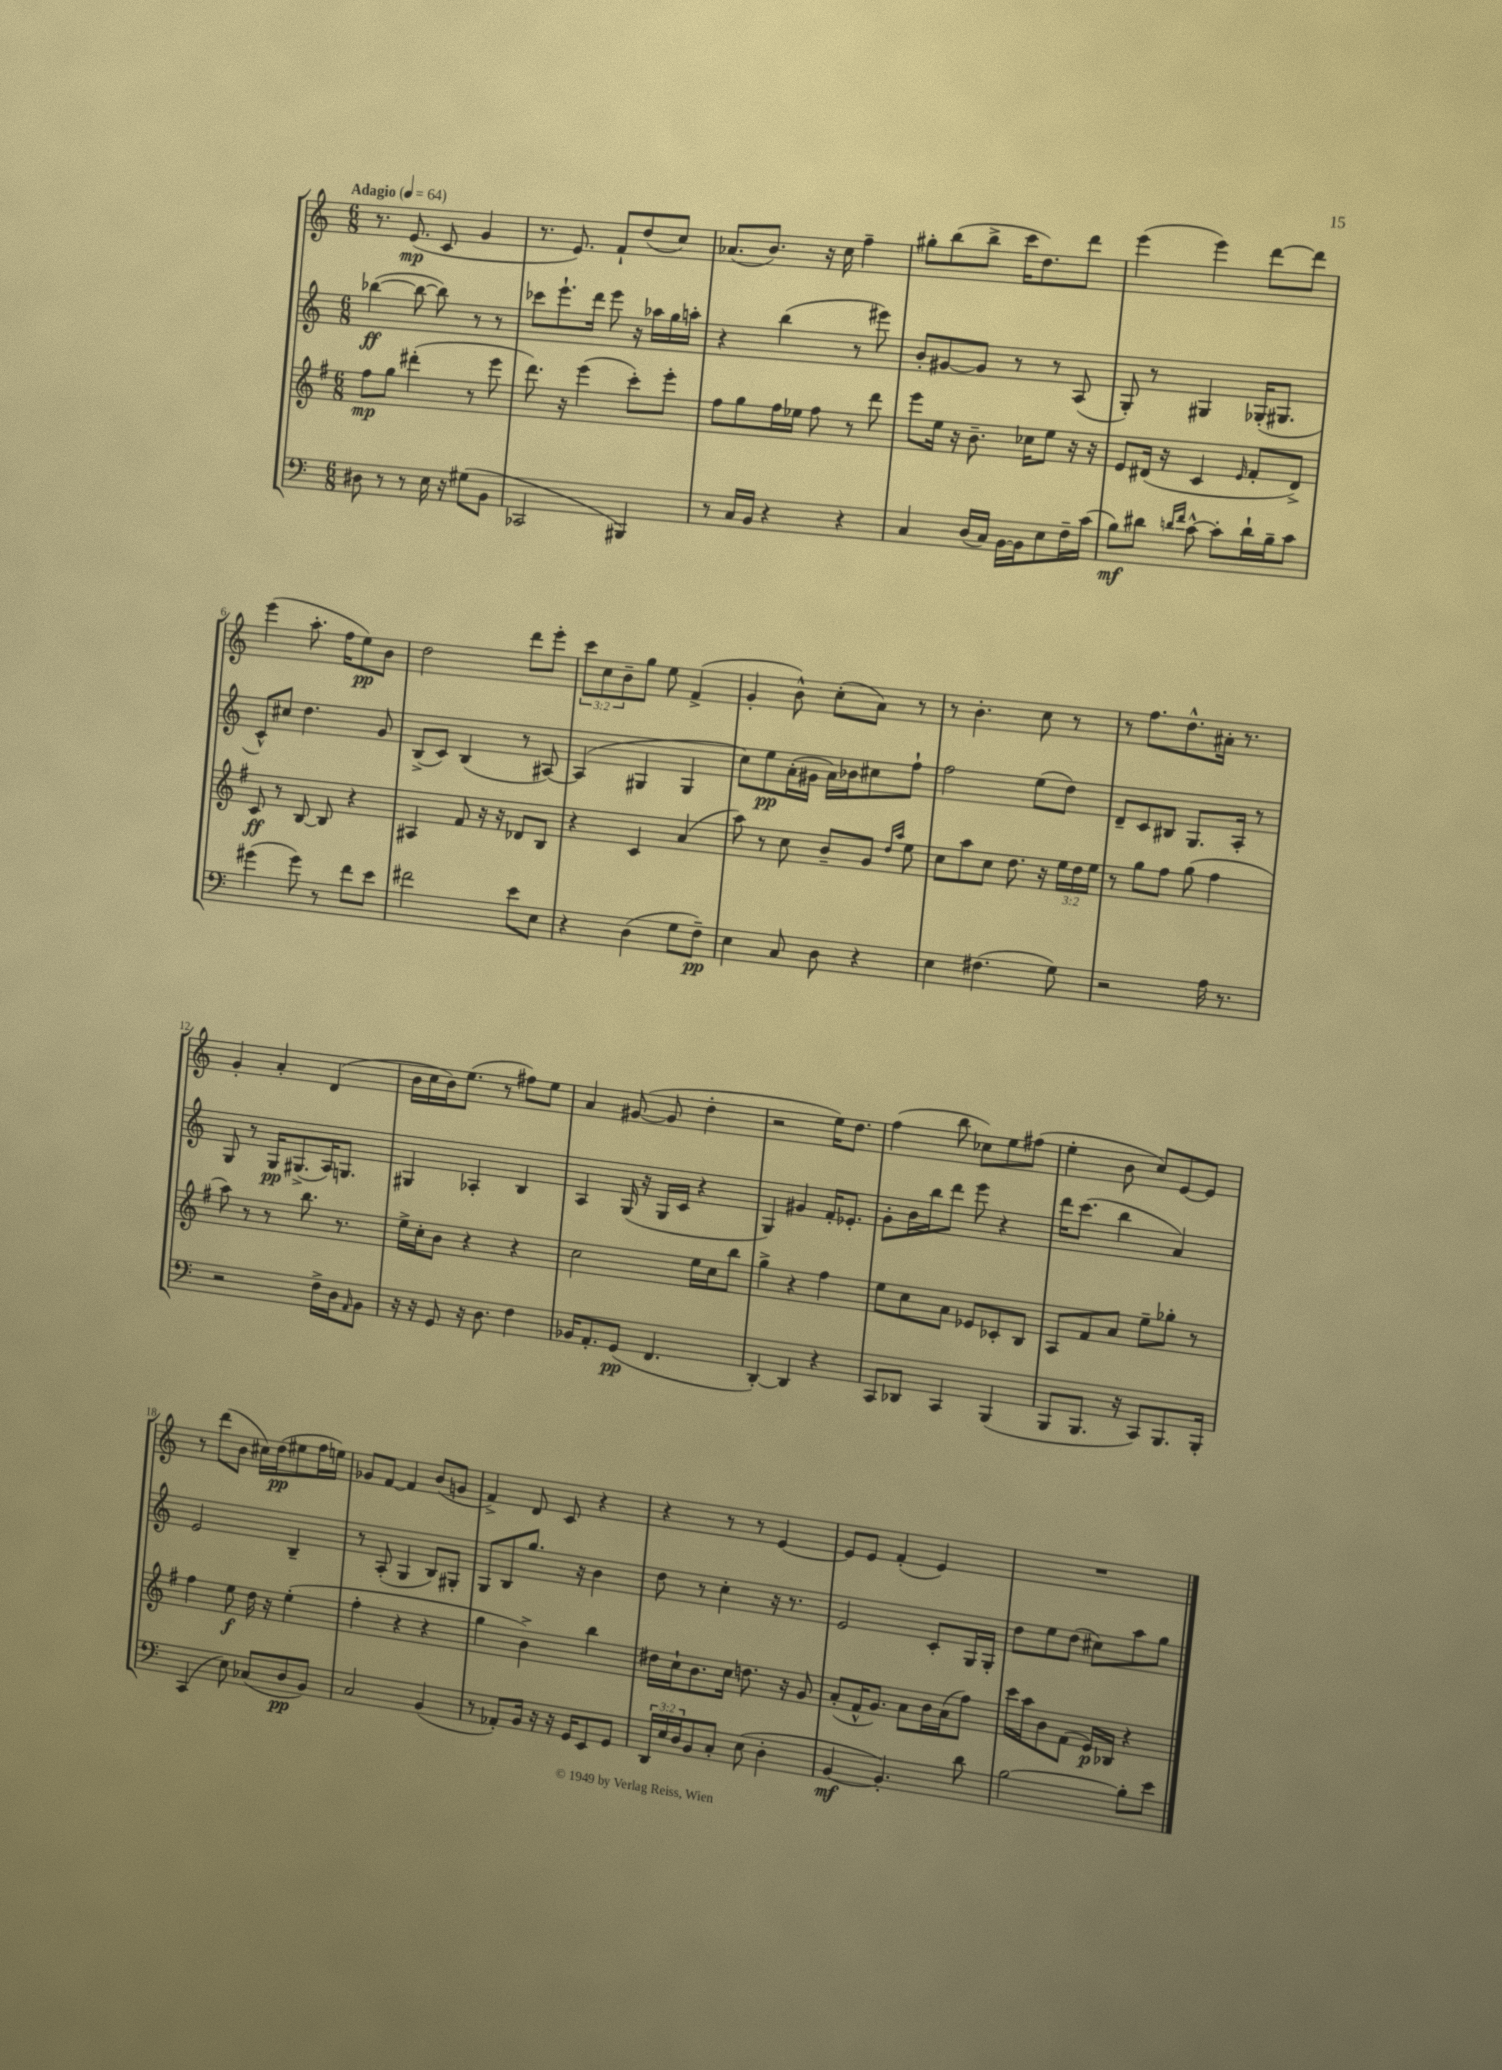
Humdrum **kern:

**kern	**kern	**kern	**kern
*staff4	*staff3	*staff2	*staff1
*clefF4	*clefG2	*clefG2	*clefG2
*k[]	*k[f#]	*k[]	*k[]
*M6/8	*M6/8	*M6/8	*M6/8
*MM64	*MM64	*MM64	*MM64
8D#	8ff#	([4bb-	8.r
8r	8gg	.	.
.	.	.	(8.e
8r	(4ddd#'	8bb-_	.
16E	.	8bb-])	8c
16r	.	.	.
(8G#	8r	8r	4g
8BB	8eee	8r	.
=	=	=	=
2CC-	8.ddd)	8ccc-	8.r
.	.	8.eee`	.
.	16r	.	8.e)
.	(4eee	.	.
.	.	16ddd	.
.	.	8eee	8f`
4BBB#)	8ccc')	16r	(8dd
.	.	16aa-	.
.	8eee'	16gg	8cc)
.	.	16aa'	.
=	=	=	=
8r	8ff#	4r	(8.a-
16C	8gg	.	.
16BB	.	.	8.b)
4r	16ff#	(4bb	.
.	16ee-	.	.
.	8ff#	.	16r
.	.	.	16cc
4r	8r	8r	4ff~
.	8ddd	8eee#)	.
=	=	=	=
4C	8eee	8b'	8gg#'
.	16ee	[8g#	(8bb
.	16r	.	.
(16D	8.b~	8g#]	8bb^
16C)	.	.	.
[16BB	.	8r	16ccc
16BB]	16cc-	.	8.dd)
8E	8ee	8r	.
16F~	16r	(8A	8ddd
(16c	16r	.	.
=	=	=	=
8B)	8e	8G')	(4eee
8d#	(16d#	8r	.
.	16r	.	.
16qqd	.	.	.
16qqf	.	.	.
[8c^^	4c	4G#	4eee)
8c']	.	.	.
.	16qqe	.	.
16d`	8f#'	(16G-'	[8ddd
16B~	.	8.G#	.
8c	8d#^)	.	8ddd]
=	=	=	=
(4g#	8c	8c^^)	(4eee
.	8r	8cc#	.
8g#)	[8B	4.dd	8.aa'
8r	8B]	.	.
.	.	.	16ff
8f	4r	.	8ee)
8e	.	8g	8b
=	=	=	=
2f#	4A#	(8B^	2dd
.	.	8c)	.
.	8f#	(4B	.
.	16r	.	.
.	16r	.	.
8e	8d-	8r	8ddd
8E	8B	[8A#)	8eee'
=	=	=	=
4r	4r	(4A#]	12ccc
.	.	.	12cc
.	.	.	12b~
(4D	4c	4G#	8gg
.	.	.	8ee
8G	(4a	4G#	(4f^
8F~)	.	.	.
=	=	=	=
4E	8aa)	8cc)	4g'
.	8r	8ee	.
8C	8cc	(16a'	8b^^)
.	.	16g#	.
8D	8b~	16a)	(8cc'
.	.	16b-	.
4r	8g	8cc#	8a)
.	16qqdd	.	.
.	16qqaa	.	.
.	8ee	8ff`	8r
=	=	=	=
4E	8cc	2ff	8r
.	8aa	.	4.b'
(4.F#	8cc	.	.
.	8.dd	.	.
.	.	(8ee	8cc
.	16r	.	.
8G)	24ee	8dd)	8r
.	24dd	.	.
.	24ee	.	.
=	=	=	=
2r	8r	8d~	8r
.	8gg	8c	8.ff
.	8ff#	8B#	.
.	.	.	8.dd^^
.	(8gg	8.G	.
16A	4ff#	.	16a#'
8.r	.	16A'	8.r
.	.	8r	.
=	=	=	=
2r	8aa)	8G	4g'
.	8r	8r	.
.	8r	16G	4a'
.	.	(8.G#^	.
.	8.bb	.	.
16F^	.	16A)	(4d
16D	8.r	8.G	.
16qqAA	.	.	.
8BB	.	.	.
=	=	=	=
16r	16ee^	4G#	16b
16r	16cc'	.	16cc
8GG	8b	.	16b)
.	.	.	(8.ee
16r	4r	4A-'	.
8.D	.	.	.
.	.	.	8r
4F	4r	4B	8ff#)
.	.	.	8ee
=	=	=	=
16BB-	2cc	4A	4a
8.AA'	.	.	.
(8GG	.	(16G	([8g#
.	.	16r	.
4.FF	.	16G	8g#]
.	.	16c	.
.	16ee	4r	4dd'
.	16cc	.	.
.	8bb	.	.
=	=	=	=
[4DD')	4gg^	4G)	2r
4DD]	4r	4g#	.
4r	4ff#	16f'	16ee)
.	.	8.e-'	8.dd
=	=	=	=
8CC	8ee	8g'	(4ff
8DD-	8cc	16b	.
.	.	16bb	.
4CC	8a	8ddd	8bb
.	8e-	8eee	8cc-)
(4BBB	8c-'	4r	8ee
.	8B	.	(8ff#
=	=	=	=
8BBB	8A	16ddd	4ee'
.	.	(8.ccc	.
8.BBB	8f#	.	.
.	8a	4bb	8b
16r	.	.	.
8CC)	8ee~	.	8cc)
8.BBB	8gg-'	4a)	[8e
.	8r	.	8e]
16BBB'	.	.	.
=	=	=	=
(4CC	4ff#	2e	8r
.	.	.	(8ddd
8E)	8ee	.	8b
(8C-	16dd	.	16cc#)
.	16r	.	(16dd
8D	(4ee'	4B~	8ee#
8BB)	.	.	16ff
.	.	.	16ee)
=	=	=	=
2C	4ff#'	8r	8g-
.	.	(8A'	[8f
.	4r	4G	4f]
(4BB	4r	8B)	(8b
.	.	8G#'	8g
=	=	=	=
8r	4gg	8G	4f^)
8AA-')	.	8B	.
16BB	4b^)	8.gg	8d
16r	.	.	.
16r	.	.	8c
16GG	.	16r	.
8EE	4bb	4b	4r
8GG	.	.	.
=	=	=	=
24DD	16dd#	8dd	4r
24E	.	.	.
.	16cc`	.	.
24D	.	.	.
8BB	8.b	8r	.
8C'	.	4cc'	8r
.	16cc	.	.
(8E	8.dd	.	8r
4D'	.	16r	[4e
.	16r	8.r	.
.	8g	.	.
=	=	=	=
[4BB	(8a'	2e	8e]
.	16f#^^	.	8e
.	8.g)	.	.
4.BB'])	.	.	(4f'
.	8a	.	.
.	16b	8c'	4e)
.	(16a	.	.
8d	8ff#)	16G	.
.	.	16G'	.
=	=	=	=
[2B	16ccc	8dd	2.r
.	16aa	.	.
.	8b	8ee	.
.	(8f#	(8dd	.
.	16e)	8cc#)	.
.	16B-	.	.
8B']	4r	8aa	.
8e	.	8gg	.
==	==	==	==
*-	*-	*-	*-
